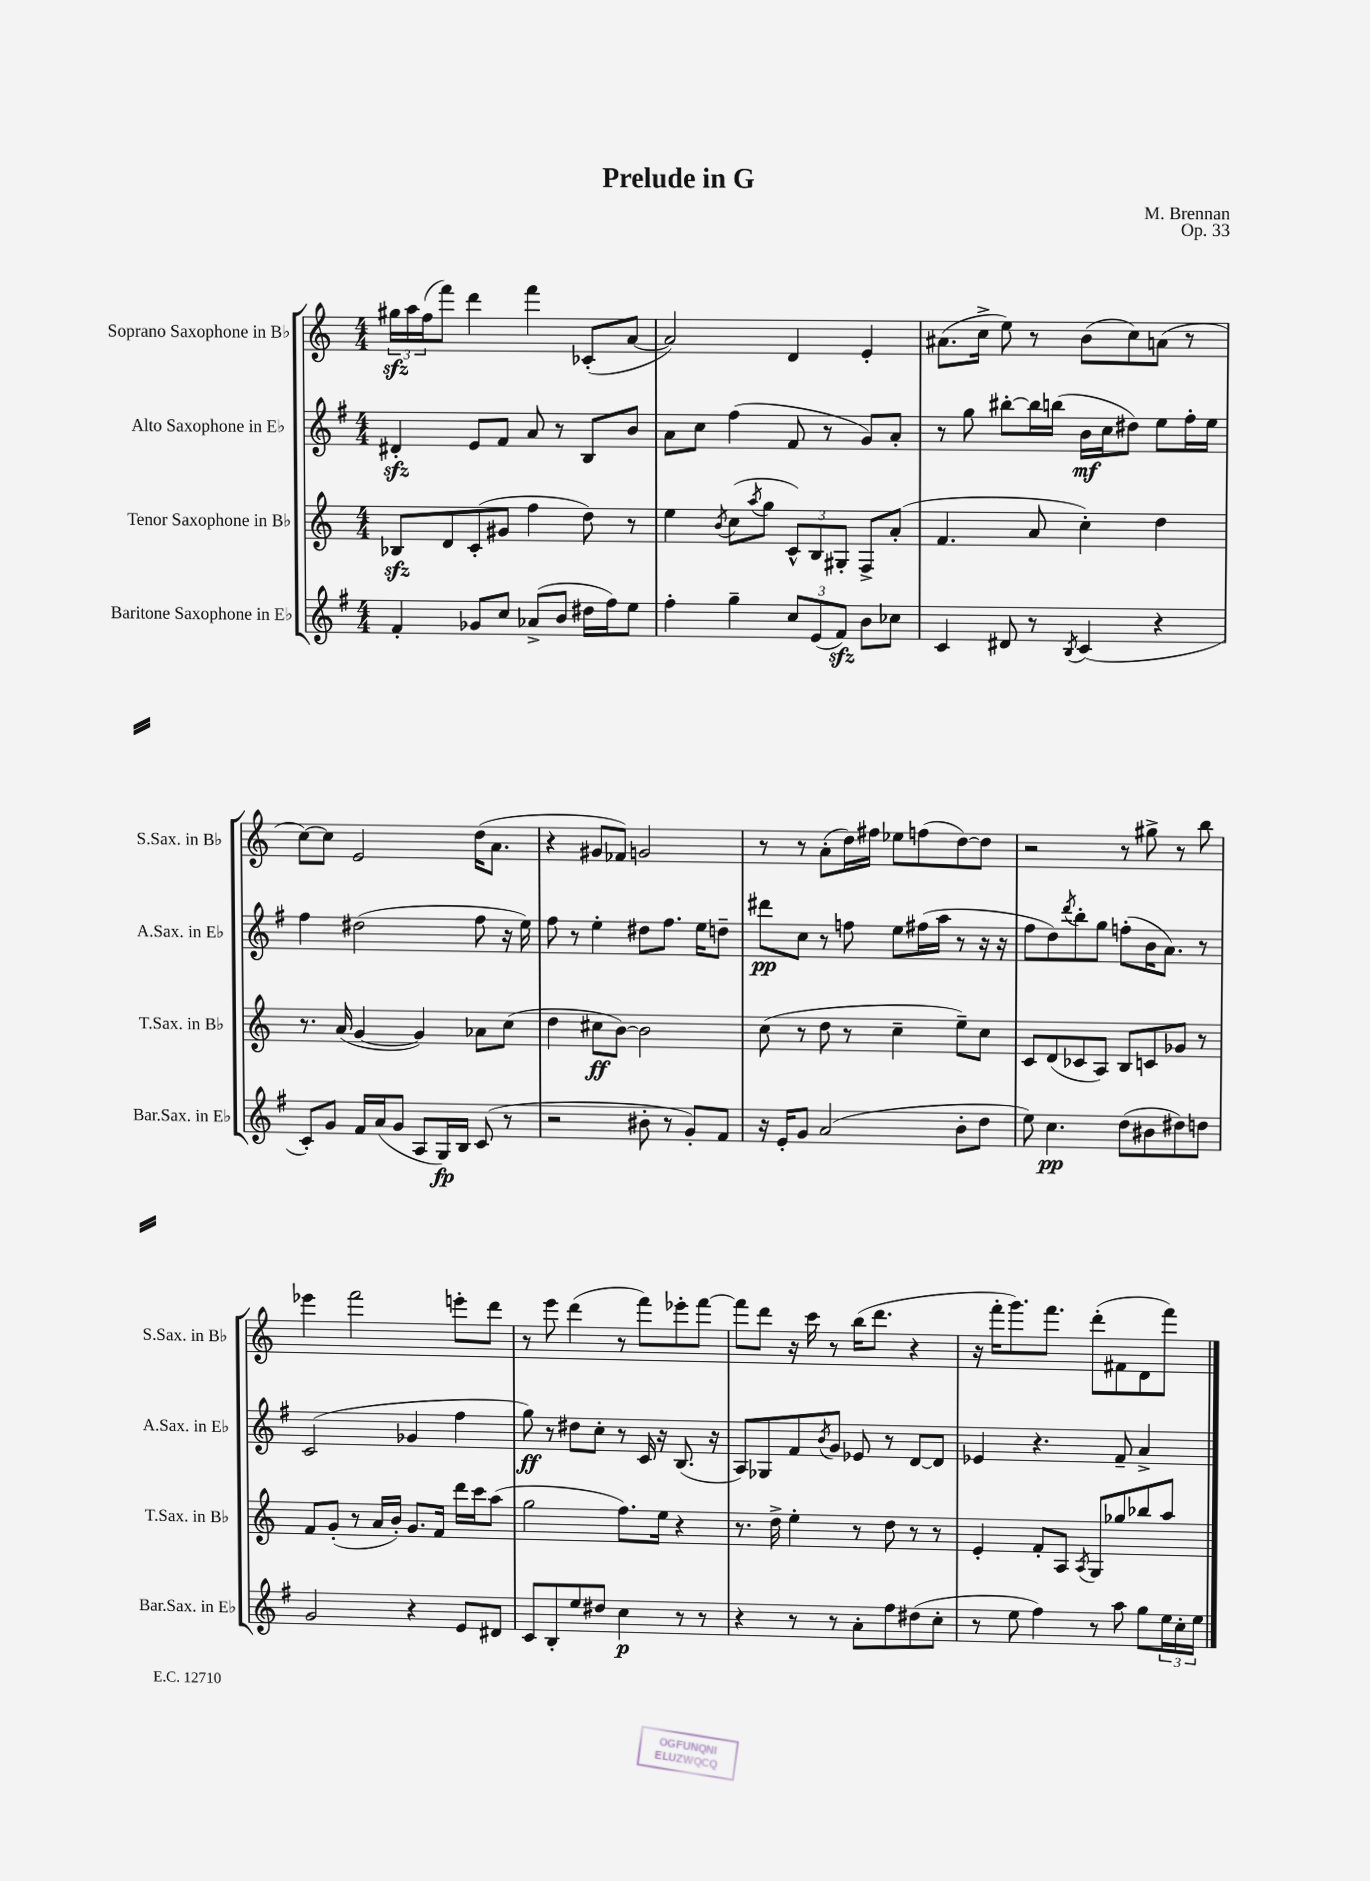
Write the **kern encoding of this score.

**kern	**kern	**kern	**kern
*staff4	*staff3	*staff2	*staff1
*clefG2	*clefG2	*clefG2	*clefG2
*k[f#]	*k[]	*k[f#]	*k[]
*M4/4	*M4/4	*M4/4	*M4/4
4f#'/	8B-/L	4d#'/	24gg#\LL
.	.	.	24aa\
.	.	.	(24ff\J
.	8d/	.	8fff\J)
8g-/L	(8c'/	8e/L	4ddd\
8cc/J	8g#/J	8f#/J	.
(8a-^/L	4ff\	8a/	4fff\
8b/J	.	8r	.
16dd#\LL	8dd\)	8B/L	(8c-'/L
16ff#\J)	.	.	.
8ee\J	8r	8b/J	[8a/J
=	=	=	=
4ff#'\	4ee\	8a\L	2a/])
.	.	8cc\J	.
.	8qb/	.	.
4gg~\	(8cc\L	(4ff#\	.
.	8qaa/	.	.
.	8gg\J	.	.
12cc/L	12c^^/L)	8f#/	4d/
(12e/	12B/	.	.
.	.	8r	.
12f#/J)	12G#'/J	.	.
8b\L	8F^/L	8g/L)	4e'/
8cc-\J	(8a'/J	8a'/J	.
=	=	=	=
4c/	4.f/	8r	(8.a#\L
.	.	8gg\	.
.	.	.	16cc^\Jk
8d#/	.	[8bb#'\L	8ee\)
8r	8a/	16bb#\]L	8r
.	.	(16bb\JJ	.
8qB/	.	.	.
(4c/	4cc'\)	16b\LL	(8b\L
.	.	16cc\J	.
.	.	8dd#\J)	8cc\)
4r	4dd\	8ee\L	(8a\J
.	.	16ff#'\L	8r
.	.	16ee\JJ	.
=	=	=	=
8c'/L)	8.r	4ff#\	[8cc\L)
8g/J	.	.	8cc\]J
.	(16a/	.	.
16f#/LL	[4g/	(2dd#\	2e/
(16a/J	.	.	.
8g/J	.	.	.
8A/L	4g/])	.	.
16G/L)	.	.	.
16B/JJ	.	.	.
(8c/	8a-\L	8ff#\	(16dd\LK
.	.	.	8.a\J
8r	(8cc\J	16r	.
.	.	16ee\)	.
=	=	=	=
2r	4dd\	8ff#\	4r
.	.	8r	.
.	8cc#\L	4ee'\	8g#/L
.	[8b\J)	.	8f-/J)
8b#'\	2b\]	8dd#\L	2g/
8r	.	8.ff#\J	.
8g'/L)	.	.	.
.	.	16ee\LK	.
8f#/J	.	8dd~\J	.
=	=	=	=
16r	(8cc\	8ddd#\L	8r
16e'/LK	.	.	.
8g/J	8r	8cc\J	8r
(2a/	8dd\	8r	(8a'\L
.	8r	8ff\	16dd\L)
.	.	.	16ff#\JJ
.	4cc~\	8ee\L	8ee-\L
.	.	(16ff#\L	(8ff\
.	.	16aa\JJ	.
8b'\L	8ee~\L)	8r	[8dd\)
8dd\J	8cc\J	16r	8dd\]J
.	.	16r	.
=	=	=	=
8ee\)	8c/L	8ff#\L	2r
4.cc\	(8d/	8dd\)	.
.	.	8qddd/	.
.	8c-/	8bb'\	.
.	8A/J)	8gg\J	.
(8dd\L	8B/L	(8ff'\L	8r
8b#\	8c/	16b\K	8gg#^\
.	.	8.a\J)	.
8dd#\)	8g-/J	.	8r
8dd\J	8r	8r	8bb\
=	=	=	=
2g/	8f/L	(2c/	4eee-\
.	(8g'/J	.	.
.	8r	.	2fff\
.	16a/LL	.	.
.	16b'/JJ)	.	.
4r	8.g/L	4g-/	.
.	16f/Jk	.	.
8e/L	16ddd\LL	4ff#\	8eee'\L
.	16ccc\J	.	.
8d#/J	(8aa\J	.	8ddd\J
=	=	=	=
8c/L	2gg\	8gg\)	8r
8B'/	.	8r	8eee\
8ee/	.	8dd#\L	(4ddd\
8dd#/J	.	8cc'\J	.
4cc\	8.ff\L)	8r	8r
.	.	16c/	8fff\L)
.	16ee\Jk	16r	.
8r	4r	(8.B/	8eee-'\
8r	.	.	[8fff\J
.	.	16r	.
=	=	=	=
4r	8.r	8A/L)	8fff\]L
.	.	8G-/	8ddd\J
.	16dd^\	.	.
8r	4ee'\	8f#/	16r
.	.	.	16ccc\
.	.	8qb/	.
8r	.	8g/J	8r
8a'\L	8r	8e-/	(16bb\LK
.	.	.	8.ddd\J
8ff#\	8dd\	8r	.
(8dd#\	8r	[8d/L	4r
8cc'\J	8r	8d/]J	.
=	=	=	=
8r	4e'/	4e-/	16r
.	.	.	16fff'\LK
8ee\	.	.	8.ggg\)
4ff#\)	8f'/L	4.r	.
.	.	.	8.fff\J
.	8A/J	.	.
.	8qA/	.	.
8r	8G/L	.	(8ddd'\L
8aa\	8gg-/	8f#~/	8f#\
8gg\L	8bb-/	4a^/	8d\
24ee\L	8aa/J	.	8fff\J)
24cc'\	.	.	.
24ee\JJ	.	.	.
==	==	==	==
*-	*-	*-	*-
